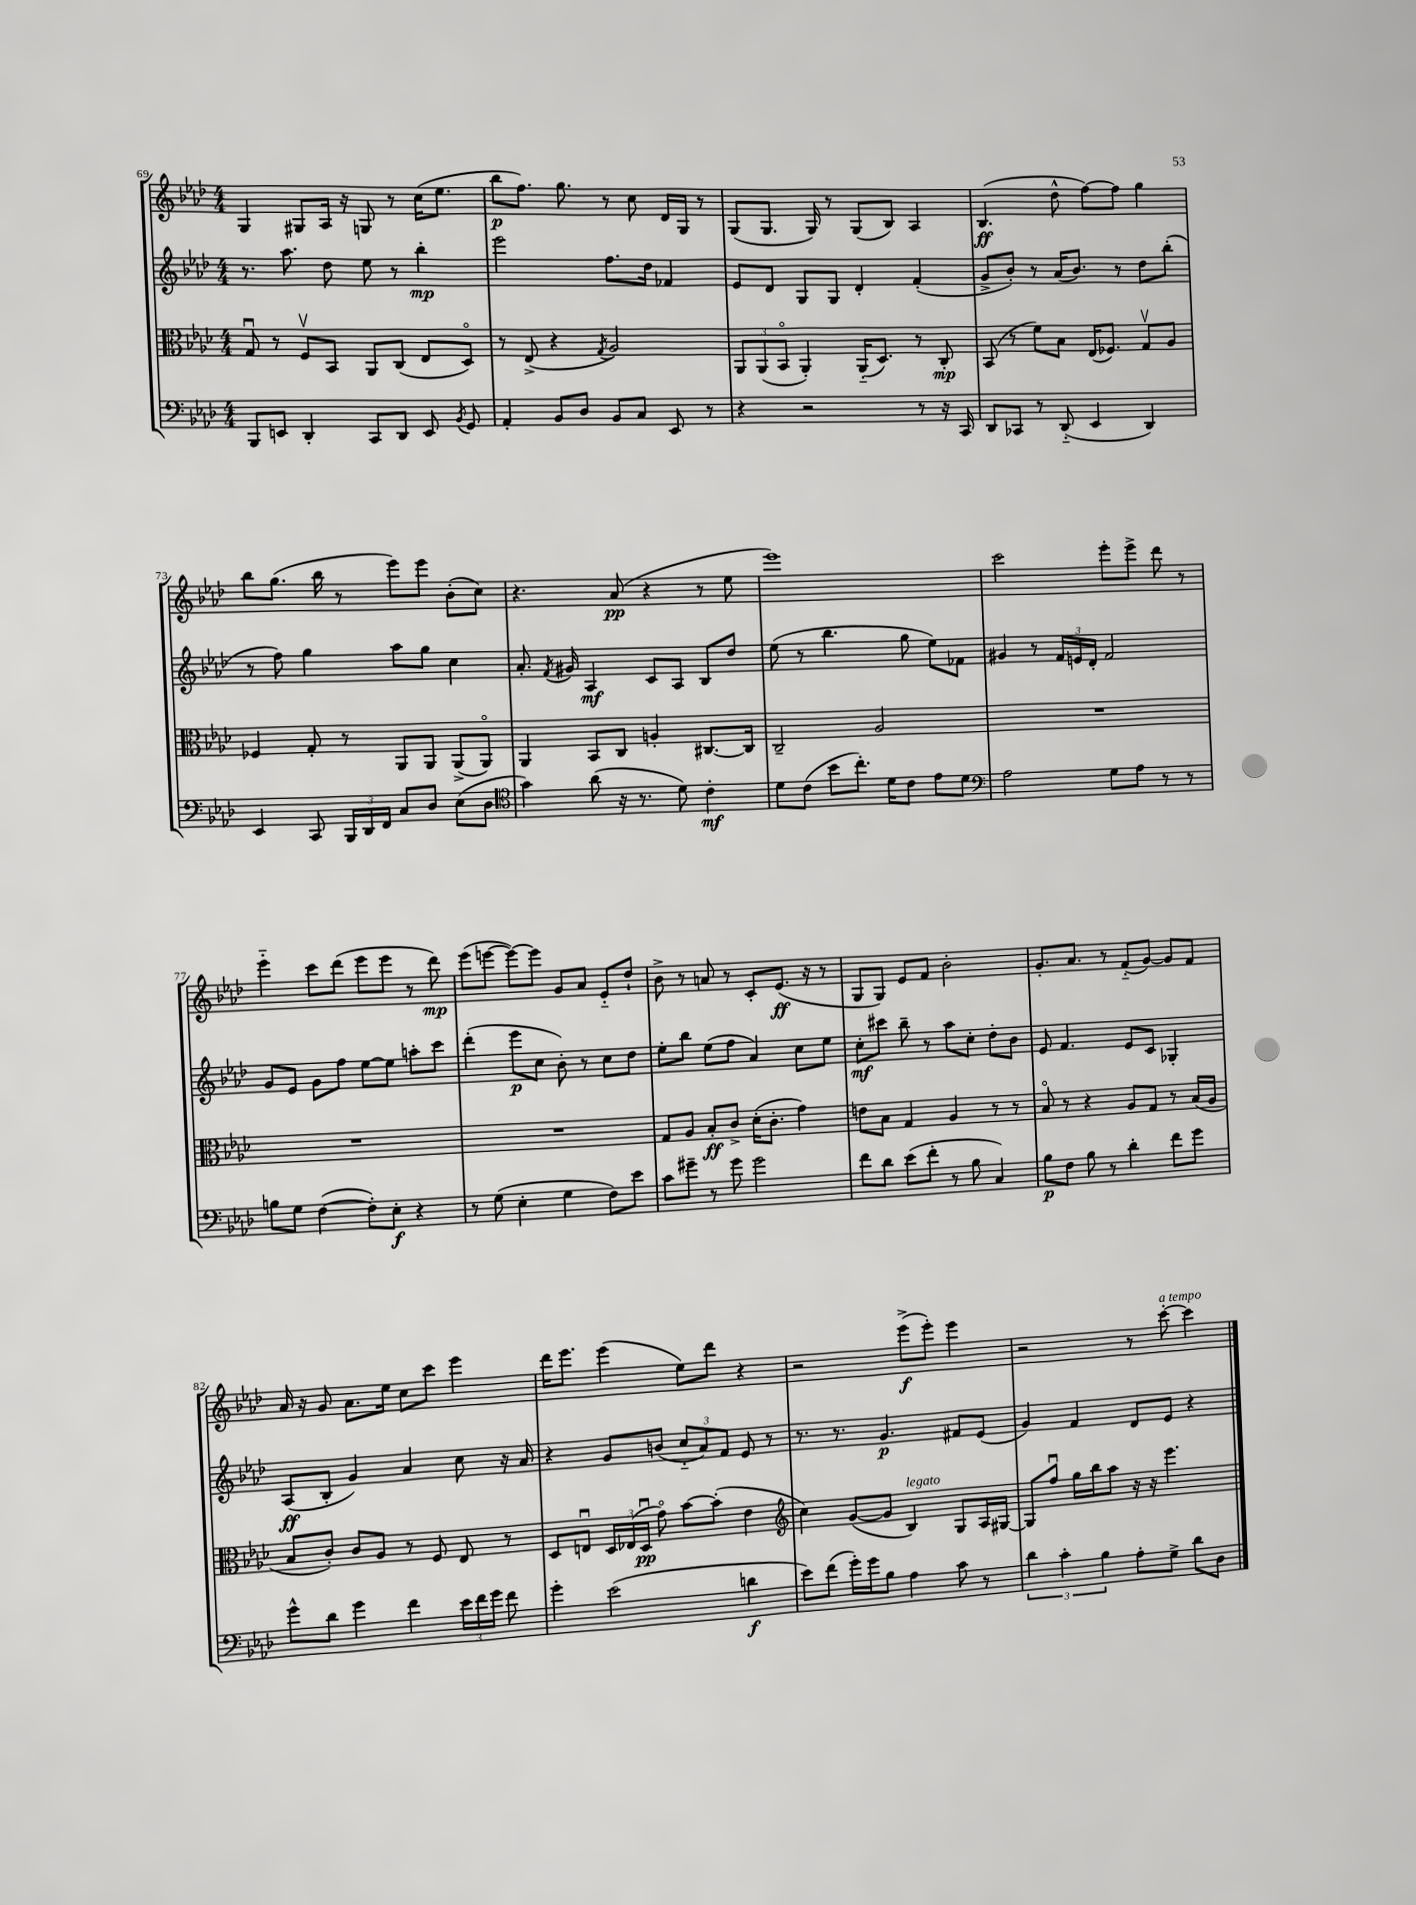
<<
\new StaffGroup <<
\new Staff = "s0" {
    \clef treble \key aes \major \numericTimeSignature \time 4/4
    \autoBeamOff g4 gis8[ aes16] r16 g8 r8 c''16[( ees''8.] |
    bes''8[\p f''8.]) g''8. r8 c''8 des'16[ g16] r8 |
    g8[( g8.] g16) r8 g8[( bes8]) aes4 |
    bes4.\ff( des''8-^ f''8[~) f''8] g''4 |
    bes''8[ g''8.]( bes''16 r8 ees'''8[) ees'''8] bes'8[-.( c''8]) |
    r4. aes'8\pp( r4 r8 ees''8 |
    ees'''1) |
    c'''2 ees'''8[-. ees'''8]-> des'''8 r8 |
    ees'''4-_ c'''8[ des'''8]( ees'''8[ ees'''8] r8 des'''8\mp) |
    ees'''8[( e'''8]~ e'''8[~) e'''8] g'8[ aes'8] ees'8[-_ des''8]-! |
    bes'8-> r8 a'8 r8 c'8[-. ees'8.]\ff( r16 r8 |
    g8[ g8]) ees'8[ f'8] bes'2-. |
    g'8.[-. aes'8.] r8 f'8[-_( g'8]~) g'8[ f'8] |
    aes'16 r16 g'8 aes'8.[ ees''16] c''8[ c'''8] ees'''4 |
    des'''16[ ees'''8.] ees'''4( ees''8[) des'''8] r4 |
    r2 ees'''8[->\f( ees'''8]-.) ees'''4 |
    r2 r8 c'''8~-.^\markup { \italic "a tempo" } c'''4 \bar "|." |
}
\new Staff = "s1" {
    \clef treble \key aes \major \numericTimeSignature \time 4/4
    \autoBeamOff r8. aes''8. des''8 ees''8 r8 bes''4-.\mp |
    ees'''2 f''8.[ des''16] fes'4 |
    ees'8[ des'8] g8[ g8] des'4-. f'4-.( |
    g'8[-> bes'8]-.) r8 aes'16[( bes'8.]) r8 des''8[ bes''8]-.( |
    r8 f''8) g''4 aes''8[ g''8] c''4 |
    aes'8.-. \acciaccatura { f'8 } gis'16 aes4\mf c'8[ aes8] bes8[ des''8] |
    ees''8( r8 bes''4. g''8 ees''8[) fes'8] |
    gis'4 r8 \tuplet 3/2 { f'16[ e'16 des'16]-. } f'2 |
    g'8[ ees'8] g'8[ f''8] ees''8[~ ees''8] a''8[-. c'''8] |
    des'''4-.( ees'''8[\p c''8] bes'8-.) r8 c''8[ des''8] |
    ees''8[-. bes''8] ees''8[( f''8] aes'4) c''8[ ees''8] |
    c''8[-.\mf cis'''8] bes''8-- r8 aes''8[ c''8]-. des''8[-. bes'8] |
    ees'8 f'4. ees'8[ c'8] ges4-. |
    aes8[\ff( bes8]-. g'4) aes'4 c''8 r16 aes'16 |
    r4 g'8[ b'8]( \tuplet 3/2 { c''8[-_ aes'8) f'8] } ees'8 r8 |
    r8. r8. g'4.\p fis'8[ ees'8]( |
    g'4) f'4 des'8[ ees'8] r4 \bar "|." |
}
\new Staff = "s2" {
    \clef alto \key aes \major \numericTimeSignature \time 4/4
    \autoBeamOff g8\downbow r8 f8[\upbow bes,8] aes,8[ c8]( ees8[ des8]\flageolet) |
    r8 ees8->( r4 \acciaccatura { g8 } aes2) |
    \tuplet 3/2 { aes,8[ aes,8( bes,8]\flageolet } aes,4-.) aes,16[-_( des8.]) r8 c8-.\mp |
    bes,8( r8 f'8[) bes8] ees16[( fes8.]) g8[\upbow aes8] |
    fes4 g8-. r8 aes,8[ aes,8] aes,8[->( aes,8]\flageolet) |
    aes,4 bes,8[ c8] a4-. cis8.[~ cis16] |
    c2-- aes2 |
    R1 |
    R1 |
    R1 |
    g8[ aes8] bes8[-.\ff c'8]-> des'16[-.( c'8.]-. g'4) |
    e'8[ bes8] g4 aes4 r8 r8 |
    bes8\flageolet r8 r4 aes8[ g8] r8 bes16[( aes16] |
    bes8[ c'8]-.) c'8[ aes8] r8 f8 ees8 r8 |
    des8[ e8]\downbow \tuplet 3/2 { des16[ ees16( des16]\downbow\pp } g'8\flageolet) bes'8[~ bes'8]-.( ees'4 |
    \clef treble c''4) g'8[~( g'8] bes4^\markup { \italic "legato" }) g8[ aes16 gis16]~ |
    gis8[ f''8]\downbow g''16[ bes''16 aes''8] r16 r16 ees'''4. \bar "|." |
}
\new Staff = "s3" {
    \clef bass \key aes \major \numericTimeSignature \time 4/4
    \autoBeamOff bes,,8[ e,8] des,4-. c,8[ des,8] e,8 \acciaccatura { bes,8 } g,8 |
    aes,4-. bes,8[ des8] bes,8[ c8] ees,8 r8 |
    r4 r2 r8 r16 c,16 |
    des,8[ ces,8] r8 des,8-_( ees,4 des,4) |
    ees,4 c,8 \tuplet 3/2 { bes,,16[ des,16 f,16] } c8[ des8] ees8[( des8] |
    \clef tenor g'4) aes'8( r16 r8. des'8) c'4-.\mf |
    des'8[ c'8]( bes'8[ c''8.]-.) des'16[ c'8] ees'8[ des'8] |
    \clef bass aes2 g8[ aes8] r8 r8 |
    b8[ g8] f4~( f8[-.) ees8]-.\f r4 |
    r8 g8( ees4-. g4 f8[) ees'8] |
    c'8[ gis'8]-- r8 gis'8 gis'2 |
    f'8[ des'8] ees'8[( f'8]-. r8 bes8 c4) |
    bes8[\p f8] bes8 r8 des'4-. f'8[ g'8] |
    g'8[-^ des'8] g'4 f'4 \tuplet 3/2 { ees'16[ f'16 g'16] } f'8 |
    g'4-. ees'2( d'4\f |
    ees'8[) f'8]( g'16[-.) g'16 bes8] aes4 c'8 r8 |
    \tuplet 3/2 { des'4 c'4-. bes4 } aes8[-. g8]-> des'8[ des8] \bar "|." |
}
>>
>>
\layout { \context { \Score currentBarNumber = #69 } }
